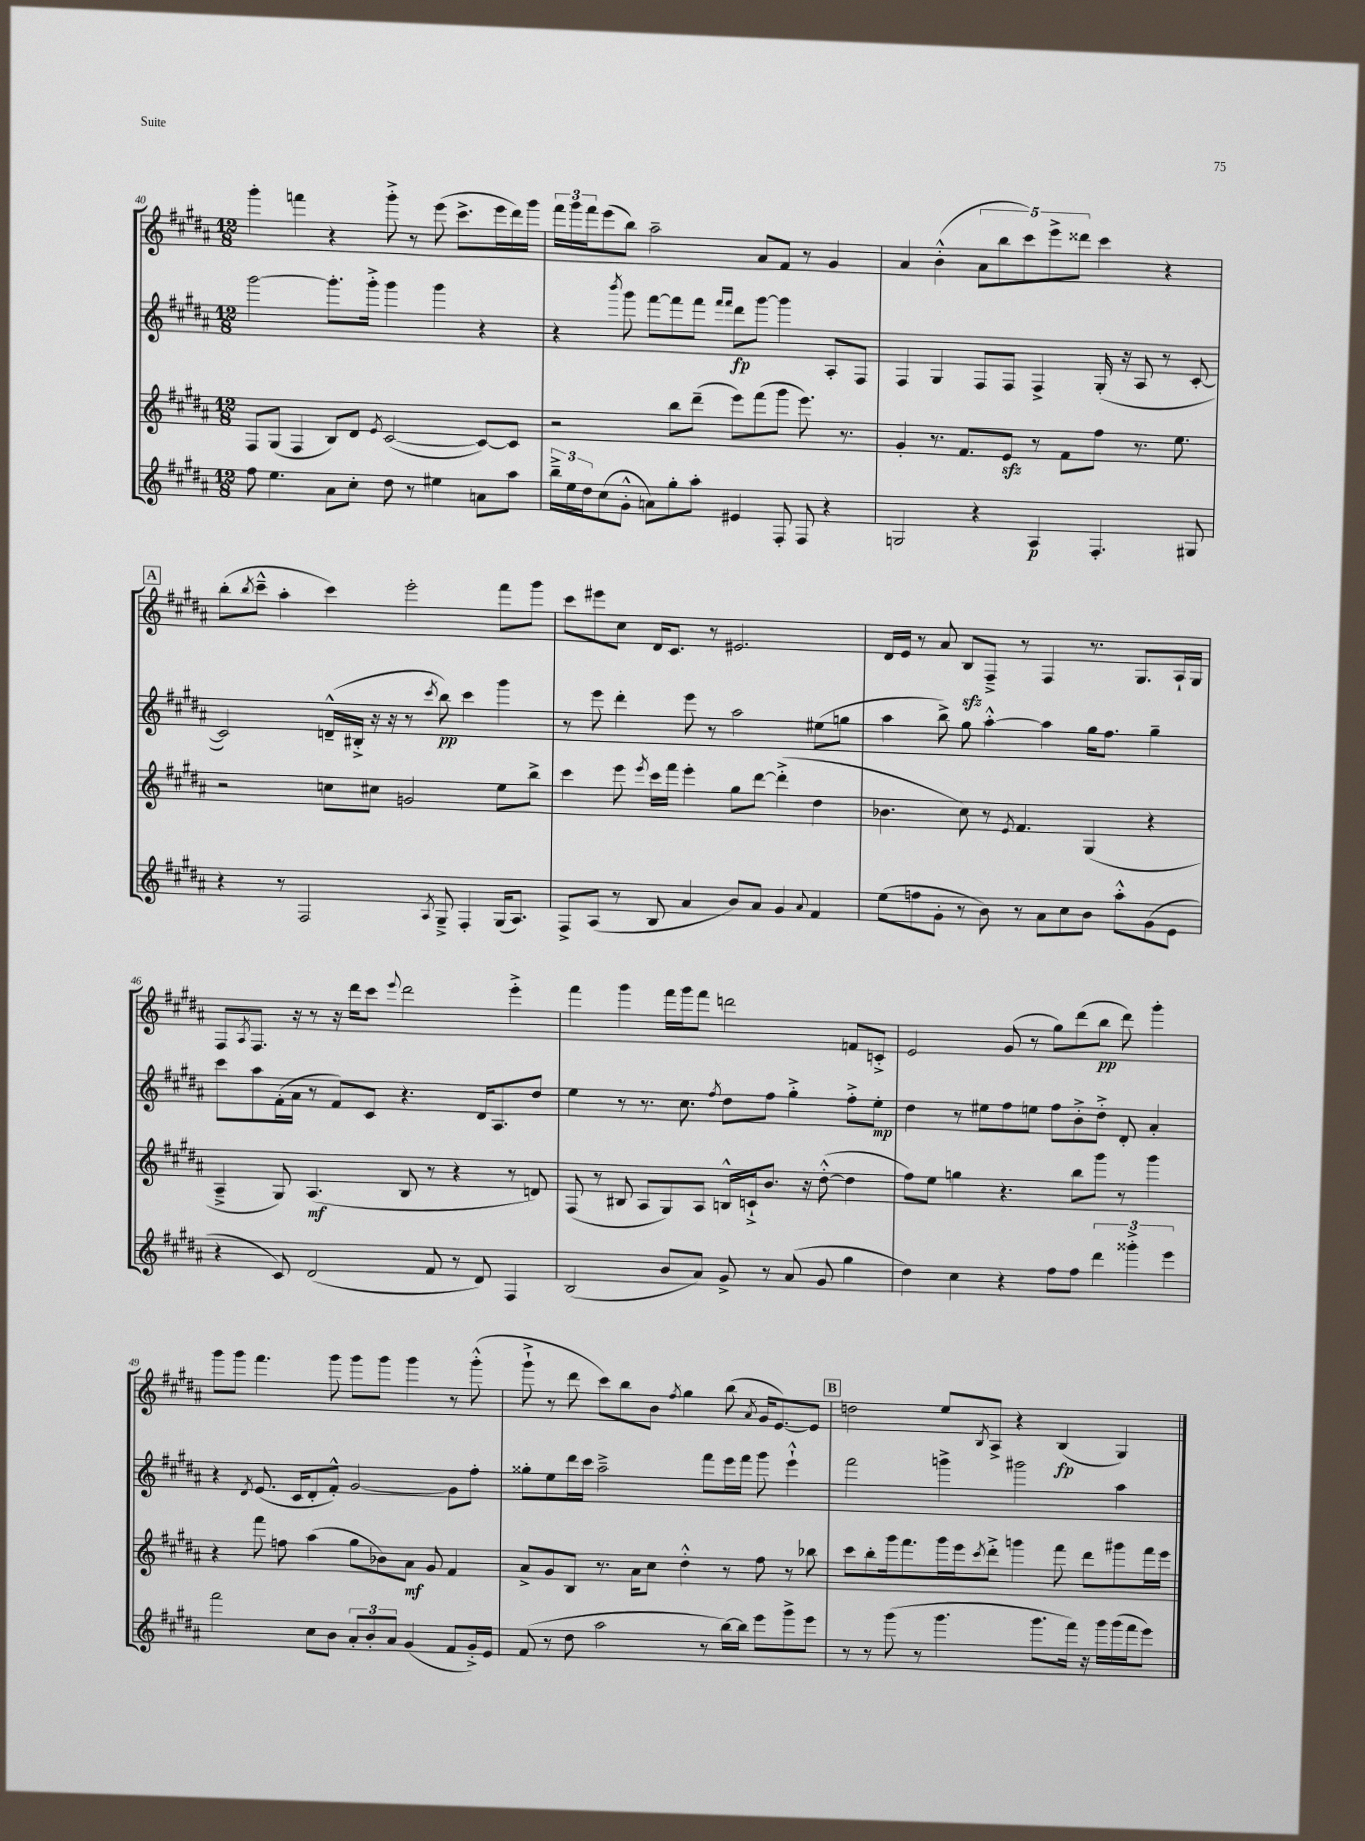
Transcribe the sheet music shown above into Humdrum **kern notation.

**kern	**kern	**kern	**kern
*staff4	*staff3	*staff2	*staff1
*clefG2	*clefG2	*clefG2	*clefG2
*k[f#c#g#d#a#]	*k[f#c#g#d#a#]	*k[f#c#g#d#a#]	*k[f#c#g#d#a#]
*M12/8	*M12/8	*M12/8	*M12/8
8ff#	8F#	[2ggg#	4ggg#'
4.ee	(8G#	.	.
.	4F#	.	4fff
8a#	8B)	8.ggg#']	4r
8cc#'	8d#	.	.
.	.	16ggg#'^	.
.	8qe	.	.
8dd#	([2c#	4ggg#	8ggg#'^
8r	.	.	8r
4ee#	.	4ggg#	(8eee
.	.	.	8.ccc#^
8a	8c#_)	4r	.
.	.	.	16eee
8aa#	8c#]	.	16ddd#)
.	.	.	16ggg#
=	=	=	=
24bb~^	2r	4r	24fff#
24ee	.	.	24ggg#
24dd#	.	.	24fff#
(8cc#	.	.	(8eee
.	.	8qbbb	.
8g#'^^	.	8ggg#	8bb)
8a)	.	[8fff#	2aa#~
8gg#'	8bb	8fff#]	.
8aa#'	(8ddd#~	8fff#	.
.	.	16qqfff#	.
.	.	16qqfff#	.
4e#	8eee)	8ddd#	.
.	(8fff#	[8ggg#	8a#
8F#'	8ggg#	4ggg#]	8f#
8F#	8.eee)	.	8r
4r	.	8A#'	4g#
.	8.r	.	.
.	.	8F#	.
=	=	=	=
2G	4g#'	4F#	4a#
.	8.r	4G#	(4b'^^
.	8.f#	.	.
4r	.	8F#	10a#
.	.	.	10bb
.	8e	8F#	.
.	.	.	10ccc#)
4A#	8r	4F#^	.
.	.	.	10eee^
.	8f#	.	.
.	.	.	10ddd##
4.F#'	8ff#	(16G#'	4ccc#
.	.	16r	.
.	8.r	8A#	.
.	.	8r	4r
.	8.ee	.	.
8G#	.	[8c#'	.
=	=	=	=
4r	2r	2c#])	(8bb'
.	.	.	8qbb
.	.	.	8ccc#~^^
8r	.	.	4aa#'
2F#	.	.	.
.	8cc	(16d~^^	4ccc#)
.	.	16B#'^	.
.	8cc#	16r	.
.	.	16r	.
.	2g	8r	2eee'
8qA#	.	8qccc#	.
8G#~^	.	8bb)	.
4F#'	.	4ccc#	.
(16G#	8ee	4ggg#	8fff#
8.A#)	.	.	.
.	8bb^	.	8ggg#
=	=	=	=
8F#^	4ccc#	8r	8ccc#
(8A#	.	8eee	8eee#
8r	8eee	4ddd#'	8cc#
.	8qeee	.	.
8B	16ccc#	.	16d#
.	16fff#	.	8.c#
4a#	4eee'	8eee	.
.	.	8r	8r
8b)	8gg#	2aa#	2.e#
8a#	[8ddd#	.	.
4g#	(4ddd#'^]	.	.
8qqa#	.	.	.
4f#	4dd#	(8ee#	.
.	.	8gg	.
=	=	=	=
(8ee	4.b-	4aa#	16d#
.	.	.	16e
8ff	.	.	8r
8g#'	.	8bb^)	8a#
8r	8cc#)	8gg#	8B
8b)	8r	[4aa#'^^	8F#~^
.	8qe	.	.
8r	4.f#	.	8r
8a#	.	4aa#]	4F#
8cc#	.	.	.
8b	(4G#	16gg#	8.r
.	.	8.ff#	.
8aa#'^^	.	.	.
.	.	.	8.G#
(8g#	4r	4gg#~	.
8e	.	.	16A#`
.	.	.	16G#
=	=	=	=
4r	4A#~^	8ccc#	8F#
.	.	.	8qA#
.	.	8aa#	8.F#
8c#)	8G#)	(16f#'	.
.	.	16a#	16r
(2d#	(4.A#	8r	8r
.	.	8f#)	16r
.	.	.	16ddd#
.	.	8c#	8ccc#
.	.	.	8qqeee
.	8B	4.r	2ddd#
8f#	8r	.	.
8r	4r	.	.
8d#)	.	16d#	.
.	.	8.A#	.
4F#	8r	.	4eee'^
.	8d)	8dd#	.
=	=	=	=
(2B	(8F#	4ee	4fff#
.	8r	.	.
.	8B#	8r	4ggg#
.	8A#	8.r	.
8b	8G#)	.	16fff#
.	.	8.cc#	16ggg#
8a#)	8A#	.	8fff#
.	.	8qff#	.
8g#^	16B^^	8dd#	2ddd
.	16c`^	.	.
8r	8.b	8ff#	.
(8a#	.	4gg#'^	.
.	16r	.	.
8g#	([8dd#'^^	.	.
4gg#	4dd#]	8ff#'^	8f
.	.	8ee'	8c'^
=	=	=	=
4dd#)	8ff#)	4dd#	2e
.	8ee	.	.
4cc#	4gg	8r	.
.	.	8ee#	.
4r	4.r	8ff#	(8g#
.	.	8ee	8r
8ff#	.	8ff#	8gg#)
8ff#	8bb	8b'^	(8ddd#
6ddd#	8ggg#	8dd#'^	8bb
.	8r	8d#'	8ddd#)
6ggg##'^	.	.	.
.	4ggg#	4a#'	4ggg#'
6eee	.	.	.
=	=	=	=
2fff#	4r	4r	8ggg#
.	.	.	8ggg#
.	.	8qd#	.
.	8fff#	(8.e	4.fff#
.	8ff	.	.
.	.	16c#	.
8cc#	(4aa#	8d#'	.
8b	.	8f#'^^)	8ggg#
12a#'	8gg#	[2g#	8ggg#
12b'	.	.	.
.	8b-)	.	8ggg#
12a#	.	.	.
(4g#	8a#	.	4ggg#
.	8g#	.	.
8f#	4f#	8g#]	8r
16g#'^)	.	8ff#'	(8ggg#'^^
16e	.	.	.
=	=	=	=
(8f#	8a#^	8gg##'	8ggg#`^
8r	8g#	8ee	8r
8dd#	8B	16ddd#	8ddd#
.	.	16ccc#	.
2aa#	8.r	2aa#~^	8ccc#)
.	.	.	8bb
.	16a#	.	.
.	8cc#	.	8b
.	.	.	8qff#
.	4dd#'^^	.	4gg#
8r	.	8fff#	.
[16bb)	8r	16eee	(8bb
16bb]	.	16fff#	.
.	.	.	8qa#
8eee	8ff#	8ggg#	16g#
.	.	.	[8.e)
8ggg#^	8r	4eee`^^	.
8eee	8bb-	.	8e]
=	=	=	=
8r	8ccc#	2fff#	2dd
8r	8bb'	.	.
(8ggg#	16ggg#	.	.
.	8.fff#	.	.
8r	.	.	.
4.ggg#	16ggg#	4ggg^	8ee
.	16eee	.	.
.	8qccc#	.	8qB
.	8ddd#'^	.	8A#^
.	4ggg	2ggg#	4r
8.ggg#	.	.	.
.	8fff#	.	(4B
16fff#)	.	.	.
16r	8ddd#	.	.
16ggg#	.	.	.
(16ggg#	8ggg#	4aa#	4G#)
16fff#	.	.	.
8eee)	16fff#	.	.
.	16eee	.	.
==	==	==	==
*-	*-	*-	*-
